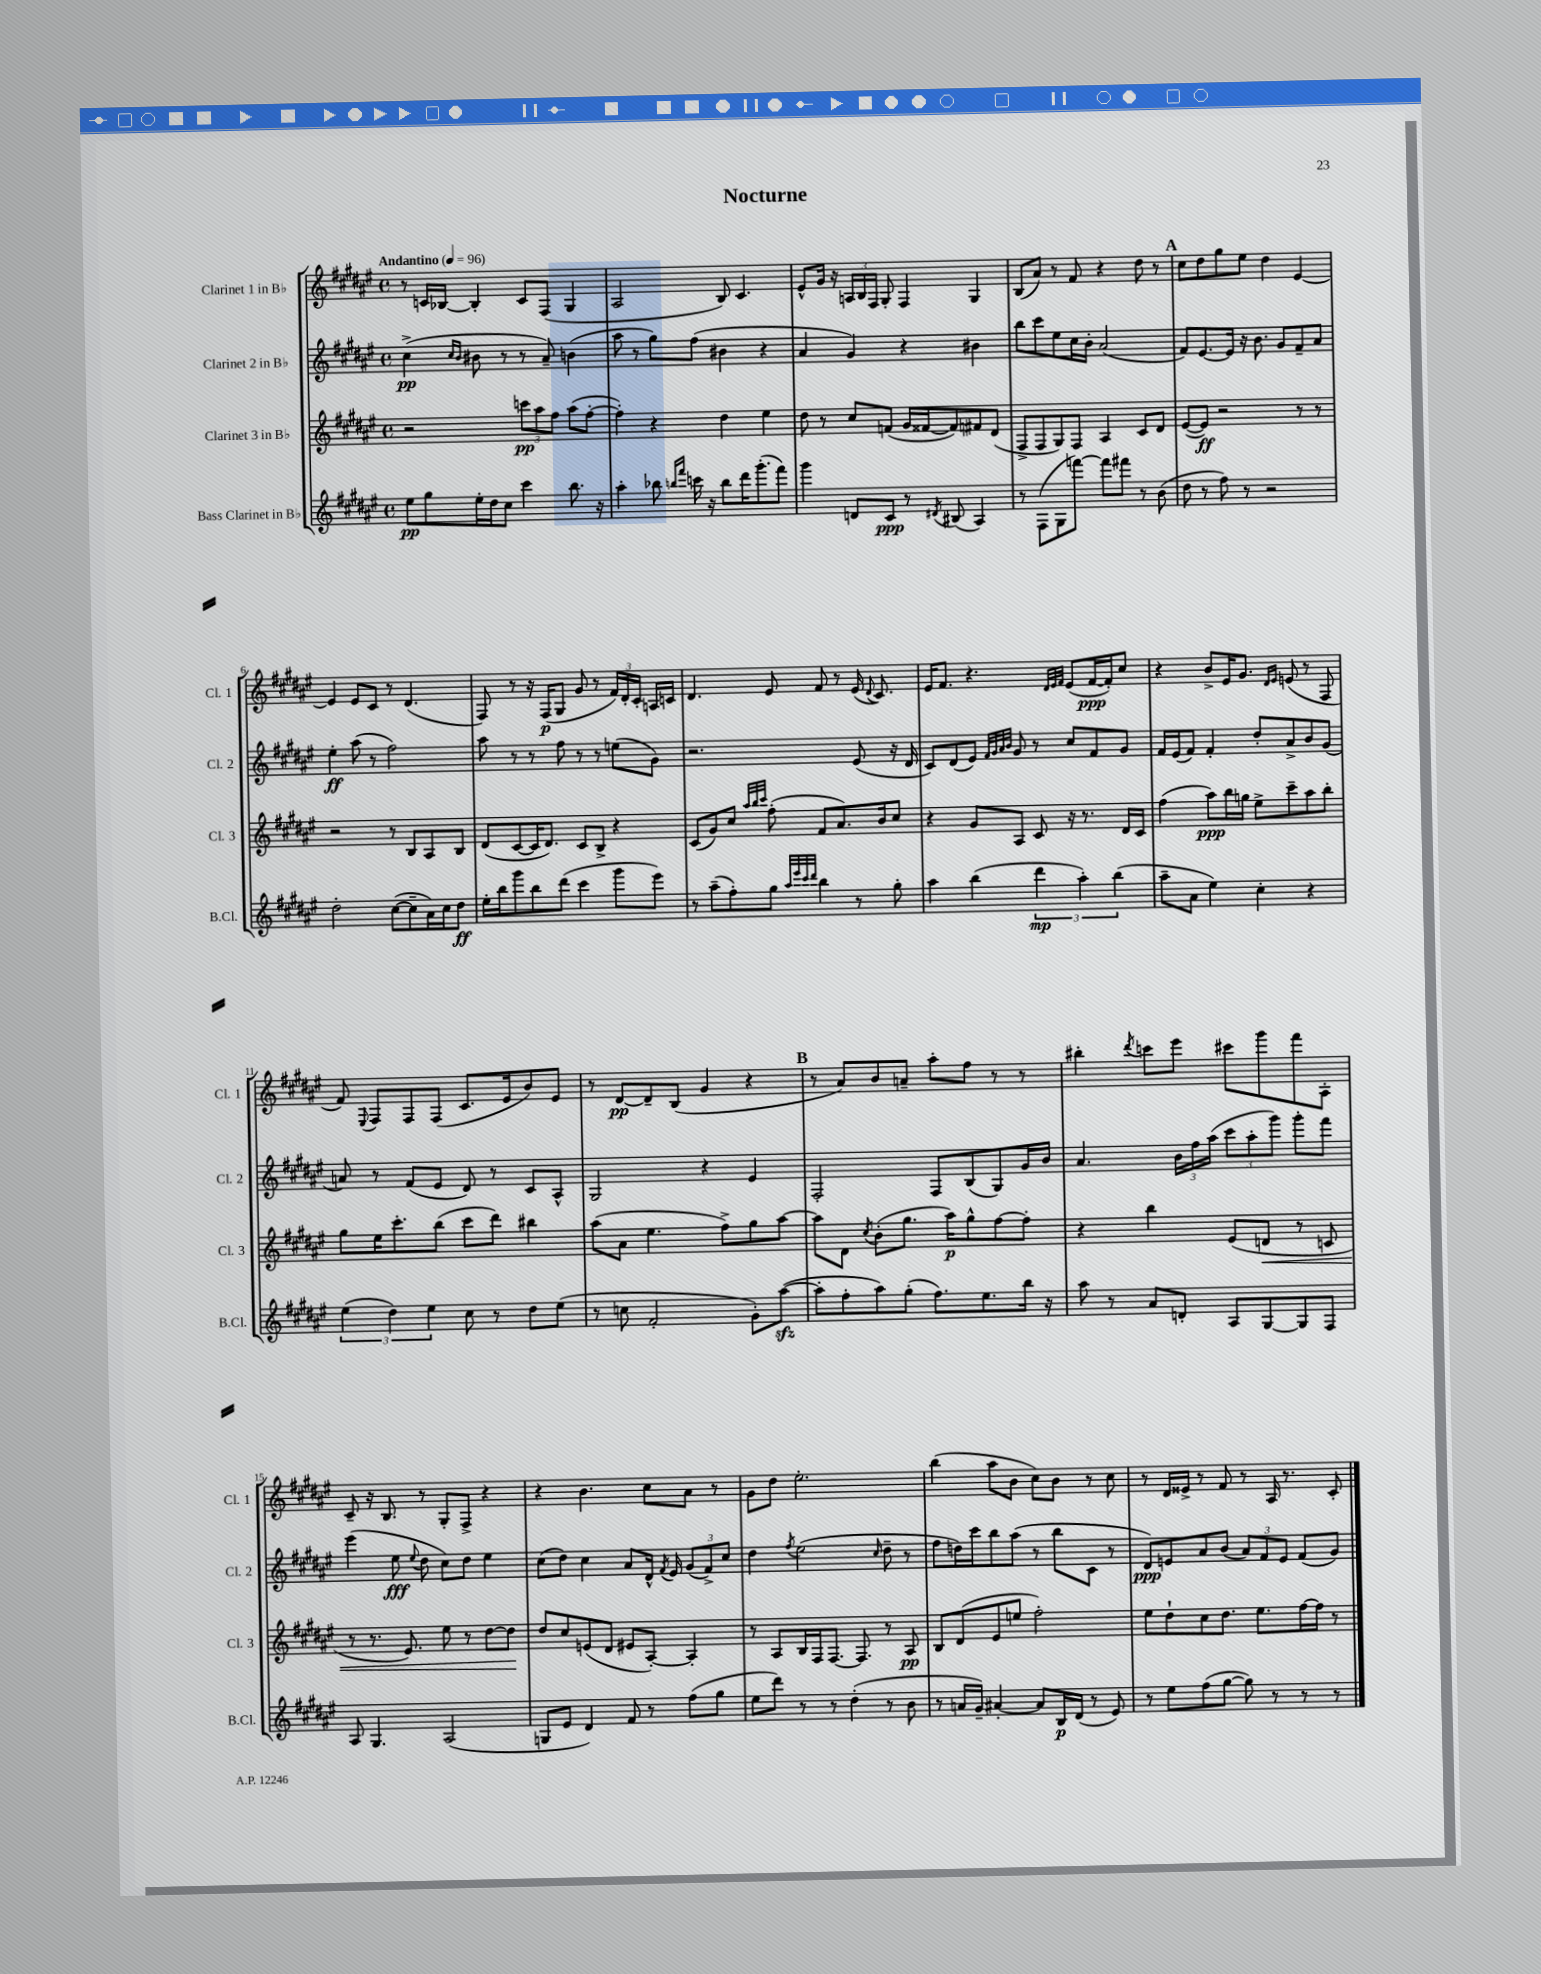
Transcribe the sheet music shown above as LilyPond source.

\header { title = "Nocturne" }
<<
\new StaffGroup <<
\new Staff = "s0" \with { instrumentName = "Clarinet 1 in Bb" shortInstrumentName = "Cl. 1" } {
    \clef treble \key fis \major \defaultTimeSignature \time 4/4 \tempo "Andantino" 4 = 96
    \autoBeamOff r8 c'16[ bes16]~ bes4-. c'8[ fis8]( gis4 |
    ais2 b8) cis'4. |
    eis'8[-^ gis'16] r16 \tuplet 3/2 { a16[ b16 fis16] } gis8-. fis4 gis4 |
    b8[( ais'8]) r8 fis'8 r4 dis''8 r8 |
    \mark \markup { \bold "A" } cis''8[ dis''8 gis''8 eis''8] dis''4 eis'4~ |
    eis'4 eis'8[ cis'8] r8 dis'4.( |
    fis8) r8 r16 fis16[\p( gis8] gis'8 r8 \tuplet 3/2 { fis'16[) dis'16-. cis'16]-. } a16[ c'16] |
    dis'4. eis'8 fis'8 r8 eis'16( \appoggiatura { dis'8 } cis'8.) |
    eis'16[ fis'8.] r4. \grace { dis'32[ eis'32 fis'32] } eis'8[( fis'16~\ppp fis'16-.) cis''8] |
    r4 b'8[-> eis'16 gis'8.] \grace { dis'16[ eis'16] } e'8( r8 fis8 |
    fis'8) \appoggiatura { eis8 } fis8[ fis8 fis8]( cis'8.[ eis'16 b'8) eis'8] |
    r8 dis'8[~\pp dis'8-- b8]( gis'4 r4 |
    \mark \markup { \bold "B" } r8 ais'8[) b'8 a'8]-- ais''8[-. fis''8] r8 r8 |
    bis''4-. \acciaccatura { dis'''8 } c'''8[ eis'''8] cis'''8[ gis'''8 fis'''8 ais8]-. |
    cis'8-- r16 b8. r8 gis8[-. fis8]-> r4 |
    r4 b'4. cis''8[ ais'8] r8 |
    gis'8[ dis''8] eis''2.-. |
    b''4( ais''8[ b'8] cis''8[) b'8] r8 cis''8 |
    r8 dis'16[ eisis'16]-> r8 fis'8 r8 ais16 r8. cis'8-. \bar "|." |
}
\new Staff = "s1" \with { instrumentName = "Clarinet 2 in Bb" shortInstrumentName = "Cl. 2" } {
    \clef treble \key fis \major \defaultTimeSignature \time 4/4
    \autoBeamOff cis''4->\pp( \grace { cis''16[ b'16] } bis'8 r8 r8 ais'8--) b'4( |
    ais''8 r8 gis''8[) fis''8]( bis'4 r4 |
    ais'4 gis'4) r4 bis'4 |
    b''8[ cis'''8 eis''8 cis''16 b'16]-. ais'2( |
    \mark \markup { \bold "A" } fis'8[) eis'8.~ eis'16] r16 b'8. gis'8[ fis'8-- ais'8] |
    eis''4-.\ff ais''8( r8 fis''2) |
    ais''8 r8 r8 fis''8 r8 r8 e''8[( gis'8]) |
    r2. eis'8( r16 dis'16 |
    cis'8[) dis'8( eis'8]) \grace { fis'32[ gis'32 ais'32 b'32] } gis'8 r8 cis''8[ fis'8 gis'8] |
    fis'16[ eis'16( fis'8]) fis'4-. dis''8[-. ais'8-> b'8 gis'8]( |
    a'8) r8 fis'8[( eis'8] dis'8) r8 cis'8[ ais8]-^ |
    gis2 r4 eis'4 |
    \mark \markup { \bold "B" } fis2-. fis8[ b8( gis8) gis'16 b'16] |
    ais'4. \tuplet 3/2 { b'16[ fis''16 ais''16]( } \tuplet 3/2 { cis'''8[ ais''8-. gis'''8]) } gis'''8[-. fis'''8] |
    eis'''4( eis''8\fff \appoggiatura { eis''8 } dis''8 cis''8[) dis''8] eis''4 |
    cis''8[( dis''8]) cis''4 ais'8[ dis'16]-^ \acciaccatura { fis'8 } eis'16 \tuplet 3/2 { gis'8[( fis'8->) cis''8] } |
    dis''4 \acciaccatura { fis''8 } eis''2( \grace { cis''16 } dis''8-- r8 |
    fis''8[ d''16) cis'''16 b''8 ais''8]( r8 b''8[ cis'8] r8 |
    dis'8[\ppp) e'8 ais'8 b'8]( \tuplet 3/2 { ais'8[) fis'8 e'8] } fis'8[( gis'8]) \bar "|." |
}
\new Staff = "s2" \with { instrumentName = "Clarinet 3 in Bb" shortInstrumentName = "Cl. 3" } {
    \clef treble \key fis \major \defaultTimeSignature \time 4/4
    \autoBeamOff r2 \tuplet 3/2 { c'''8[\pp ais''8 fis''8] } ais''8[( fis''8]~-. |
    fis''4-.) r4 dis''4 eis''4 |
    dis''8 r8 cis''8[ f'8]( gis'16[ fisis'16~ fisis'8) fis'8 dis'8]( |
    fis8[-> fis8 gis8) fis8] ais4 cis'8[ dis'8] |
    \mark \markup { \bold "A" } eis'8[~( eis'8]\ff) r2 r8 r8 |
    r2 r8 b8[ ais8 b8] |
    dis'8[( cis'8~ cis'16 dis'8.]) cis'8[ b8]-> r4 |
    cis'8[( gis'8) cis''8] \grace { ais''32[ b''32 cis'''32] } fis''8-.( fis'8[ ais'8.) b'16 cis''8] |
    r4 gis'8[ ais8] cis'8 r16 r8. dis'16[ cis'16] |
    fis''4( ais''8[\ppp) b''16 g''16] eis''8[-> cis'''8-- ais''8 b''8]-. |
    gis''8[ eis''16 cis'''8.-. b''8]( cis'''8[ dis'''8]) bis''4 |
    ais''8[( ais'8] eis''4. fis''8[->) gis''8 ais''8]~ |
    \mark \markup { \bold "B" } ais''8[ dis'8] \acciaccatura { cis''8 } b'8[-.( gis''8.] ais''16[\p) gis''8-^ fis''8~ fis''8]-. |
    r4 b''4 eis'8[( d'8]\< r8 c'8 |
    r8 r8. eis'8.) eis''8 r8 dis''8[~ dis''8]\! |
    dis''8[ cis''8 e'8( dis'8] eis'8[ ais8]~-.) ais4-. |
    r8 ais8[ b16 fis16 fis8.]~ fis8. r8 ais8\pp |
    b8[ dis'8( eis'8 e''8] fis''2-.) |
    eis''8[ dis''8-! cis''8 dis''8.] eis''8.[ fis''16~ fis''16] r8 \bar "|." |
}
\new Staff = "s3" \with { instrumentName = "Bass Clarinet in Bb" shortInstrumentName = "B.Cl." } {
    \clef treble \key fis \major \defaultTimeSignature \time 4/4
    \autoBeamOff eis''8[\pp gis''8 eis''16-. dis''16 cis''8] cis'''4 b''8. r16 |
    ais''4-. bes''8 \grace { b''16[ fis'''16] } c'''16 r16 b''8[ dis'''16 gis'''8.-.( fis'''8]) |
    gis'''4 d'8[ cis'8]\ppp r8 \acciaccatura { dis'8 } bis8( ais4) |
    r8 fis8[( gis8 f'''8]~) f'''8[ fis'''8] r8 b'8( |
    \mark \markup { \bold "A" } dis''8 r8 fis''8) r8 r2 |
    dis''2-. cis''8[~( cis''8-- ais'16) cis''16 dis''8]\ff |
    eis''16[-. b''16 gis'''8 b''8 dis'''8]( cis'''4 gis'''8[ eis'''8]) |
    r8 ais''8[--( fis''8-.) gis''8] \grace { ais''32[ eis'''32 cis'''32 dis'''32] } b''4 r8 gis''8-. |
    ais''4 b''4( \tuplet 3/2 { dis'''4\mp ais''4-.) b''4( } |
    ais''8[-- ais'8] eis''4) cis''4-. r4 |
    \tuplet 3/2 { eis''4( dis''4) eis''4 } cis''8 r8 dis''8[ eis''8]( |
    r8 c''8 fis'2-. gis'8[-.) ais''8]~\sfz( |
    \mark \markup { \bold "B" } ais''8[-. fis''8-. ais''8) gis''8]-.( fis''8.[) eis''8. b''16] r16 |
    ais''8 r8 ais'8[ d'8]-. ais8[ gis8~ gis8 fis8] |
    ais8 gis4. ais2( |
    g8[ eis'8] dis'4) fis'8 r8 fis''8[( gis''8] |
    eis''8[ dis'''8]) r8 r8 dis''4-.( r8 b'8 |
    r8 a'16[ gis'16]--) ais'4~-. ais'8[ b16\p dis'16]( r8 eis'8) |
    r8 eis''8[ fis''8( gis''8]~ gis''8) r8 r8 r8 \bar "|." |
}
>>
>>
